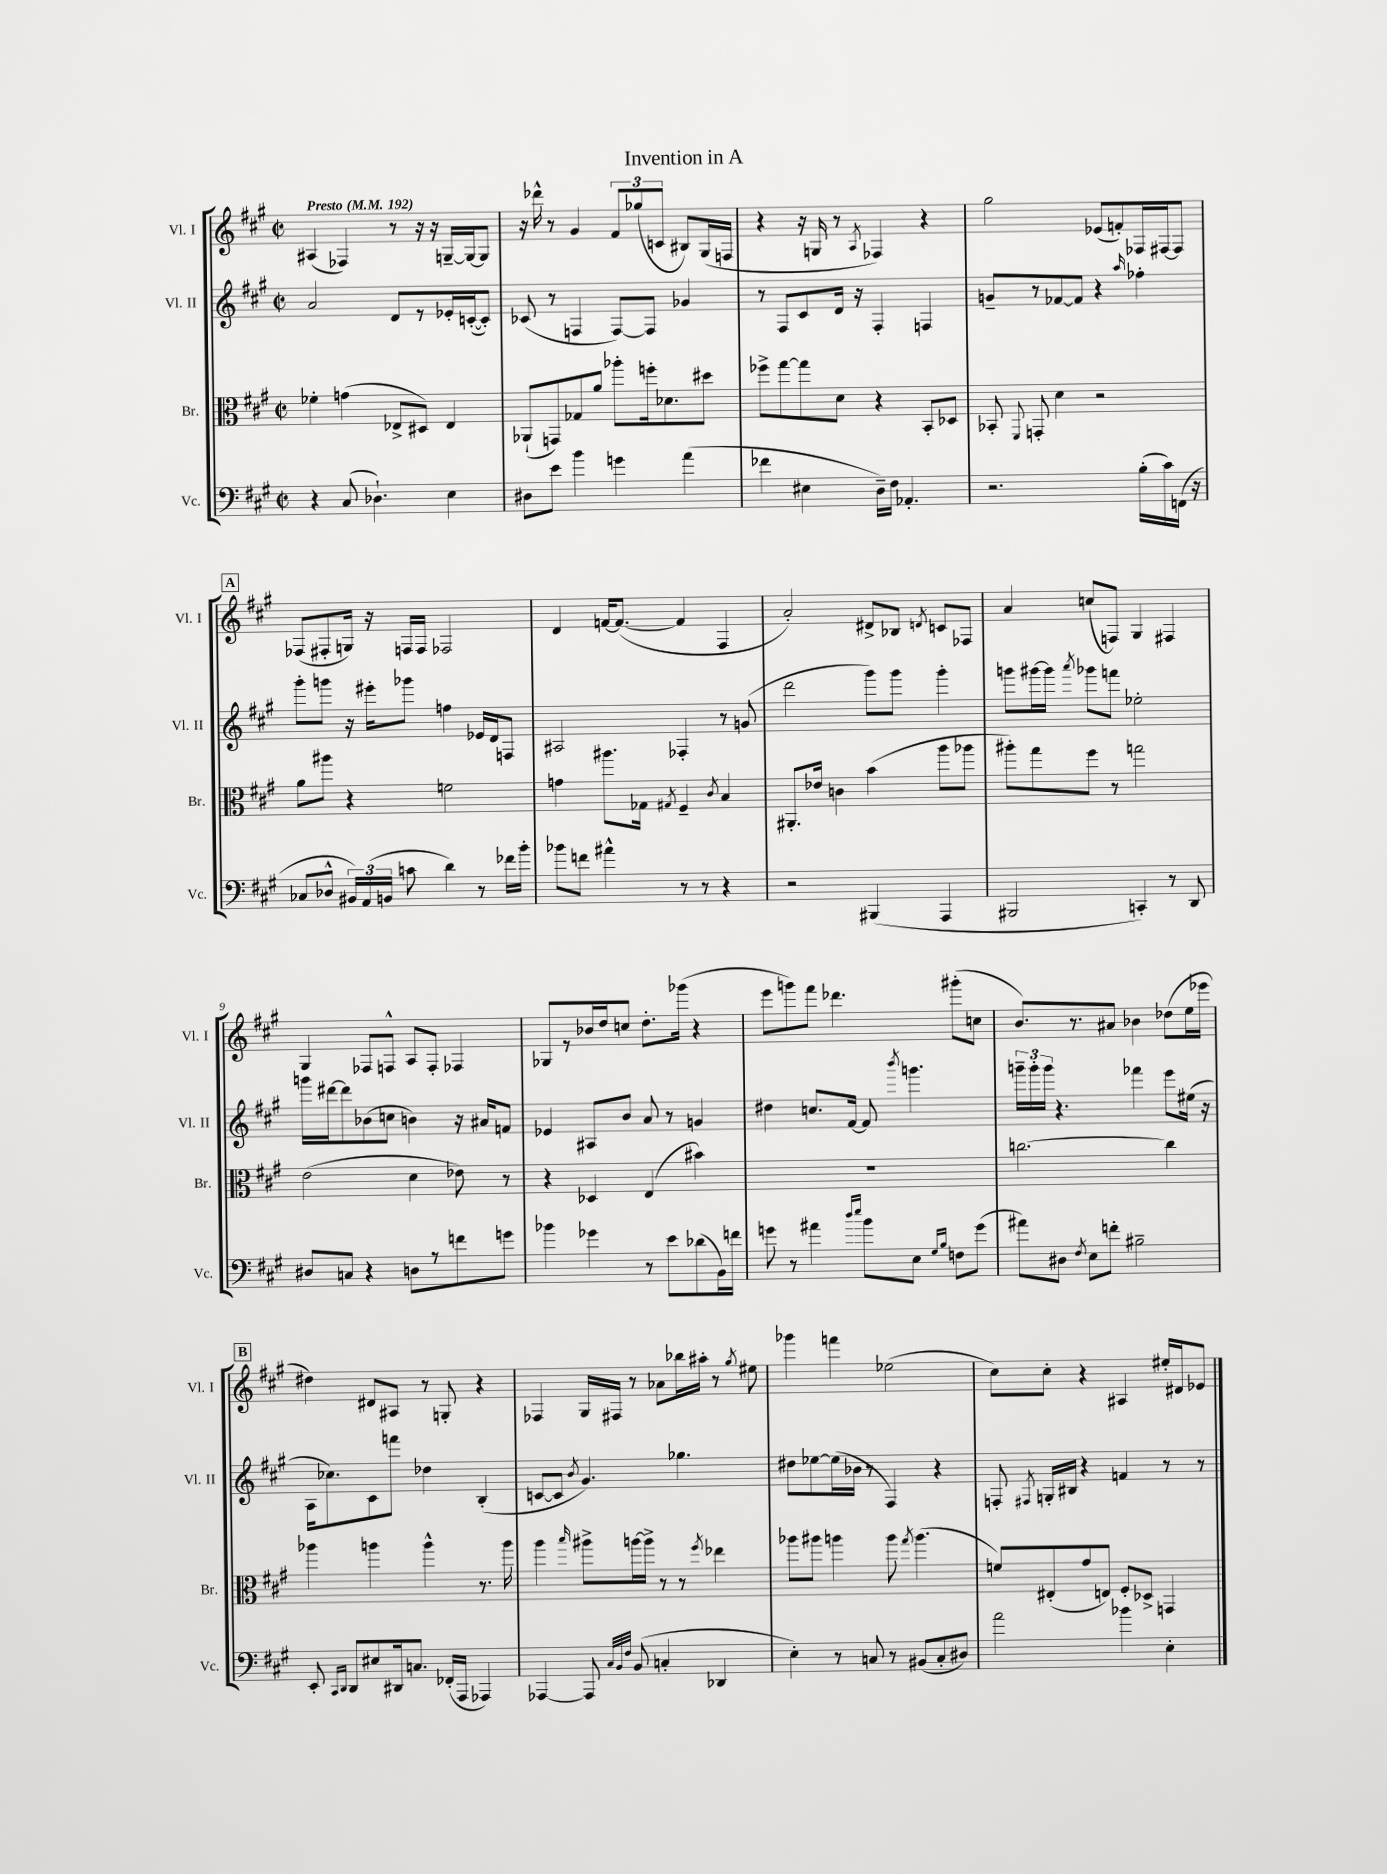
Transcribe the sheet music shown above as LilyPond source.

\header { title = "Invention in A" }
<<
\new StaffGroup <<
\new Staff = "s0" \with { instrumentName = "Vl. I" shortInstrumentName = "Vl. I" } {
    \clef treble \key a \major \defaultTimeSignature \time 2/2 \tempo "Presto" 4 = 192
    \autoBeamOff ais4( fes4) r8 r16 r16 g16[~-- g16~ g8] |
    r16 des'''16-^ r8 gis'4 \tuplet 3/2 { fis'8[ ges''8( c'8] } bis8[) gis16( f16] |
    r4 r16 g16 r8 \acciaccatura { a8 } fes4) r4 |
    gis''2 ees'8[( f'8-.) fes16 fis16~ fis8] |
    \mark \markup { \box "A" } fes8[( fis8-. g16]) r16 f16[ f16] fes2 |
    d'4 f'16[~ f'8.]~( f'4 fis4 |
    a'2-.) dis'8[-> bes8] \acciaccatura { d'8 } c'8[ fes8] |
    a'4 c''8[( f8]) gis4 fis4 |
    gis4 fes8[ f8]-^ a8[ f8]-. fes4 |
    ges8[ r8 bes'16 d''16 c''8] d''8.[-. ges'''16]( r4 |
    e'''8[ g'''8) fis'''8] des'''4. gis'''8[-.( c''8] |
    b'8.[) r8. ais'8] bes'4 des''8[( e''16 ees'''16] |
    \mark \markup { \box "B" } dis''4) dis'8[ ais8] r8 g8-. r4 |
    fes4 gis16[ fis16] r8 aes'8[ bes''16 ais''16]-. r8 \acciaccatura { gis''8 } eis''8 |
    ges'''4 f'''4 ees''2( |
    cis''8[) cis''8]-. r4 ais4 eis''16[-. dis'16 ees'8] \bar "|." |
}
\new Staff = "s1" \with { instrumentName = "Vl. II" shortInstrumentName = "Vl. II" } {
    \clef treble \key a \major \defaultTimeSignature \time 2/2
    \autoBeamOff a'2 d'8[ r8 ees'16-. c'16~-.( c'8]-.) |
    ces'8( r8 f4 f8[~) f8] ges'4 |
    r8 fis8[ cis'8 d'16] r16 fis4-. f4 |
    g'8[-- r8 fes'8~ fes'8] r4 \grace { a''16 } fes''4-. |
    \mark \markup { \box "A" } gis'''8[-. g'''8] r16 eis'''16[-. ges'''8] f''4 ees'16[ d'16 f8] |
    ais2 fes4-. r8 g'8( |
    d'''2 gis'''8[) gis'''8] gis'''4-. |
    g'''8[ gis'''16~ gis'''16] \acciaccatura { a'''8 } ges'''8[ f'''8] ees''2-. |
    g'''16[ dis'''16~ dis'''8 bes'8( c''8] b'4) r16 ais'16[ f'8] |
    ees'4 ais8[ b'8] a'8 r8 g'4 |
    dis''4 c''8.[ fis'16]~ fis'8 \acciaccatura { b'''8 } g'''4. |
    \tuplet 3/2 { g'''16[-- g'''16-. g'''16] } r4. fes'''4 e'''8[ eis''16]( r16 |
    \mark \markup { \box "B" } a16[ ces''8.) cis'8 f'''8] des''4 b4-.( |
    c'8[~ c'8] \acciaccatura { b'8 } gis'4.) ges''4. |
    dis''8[ ees''8~ ees''16( bes'16] r8 fis4) r4 |
    f8-. \acciaccatura { fis8 } g16[-. bis16] r4 f'4 r8 r8 \bar "|." |
}
\new Staff = "s2" \with { instrumentName = "Br." shortInstrumentName = "Br." } {
    \clef alto \key a \major \defaultTimeSignature \time 2/2
    \autoBeamOff fes'4-. g'4( ees8[-> dis8]) ees4 |
    aes,8[-!( g,8) ges8 a'8] aes''8[-. f''16-. des'8. dis''8] |
    fes''8[-> gis''8~ gis''8 d'8] r4 b,8[-. des8] |
    bes,8-. \appoggiatura { fis,8 } g,8-. d'4 r2 |
    \mark \markup { \box "A" } a'8[ ais''8] r4 f'2 |
    g'4 ais''8.[ ges16] \acciaccatura { gis8 } fis4-- \acciaccatura { cis'8 } b4 |
    ais,8.[-. ees'16] c'4 b'4( a''8[ aes''8] |
    ais''8[-.) gis''8 fis''8] r8 g''2 |
    e'2( d'4 ees'8) r8 |
    r4 des4 e4( bis'4) |
    R1 |
    c''2.~ c''4 |
    \mark \markup { \box "B" } aes''4 a''4 a''4-^ r8. a''16 |
    a''4 \grace { b''16 } ais''8[-> a''16~ a''16]-> r8 r8 \acciaccatura { fis''8 } ees''4 |
    aes''8[ ais''8] a''4 a''8 \acciaccatura { gis''8 } a''4.( |
    f'8[) eis8-.( gis'8 e8]) fis8[-. des8]-> g,4 \bar "|." |
}
\new Staff = "s3" \with { instrumentName = "Vc." shortInstrumentName = "Vc." } {
    \clef bass \key a \major \defaultTimeSignature \time 2/2
    \autoBeamOff r4 cis8( des4.-!) e4 |
    dis8[ e'8] b'4 g'4 a'4( |
    fes'4 eis4 d16[--) fis16] aes,4.-. |
    r2. b16[-.( cis'16) f,16]( r16 |
    \mark \markup { \box "A" } ces8[ des8]-^ \tuplet 3/2 { bis,16[) a,16( b,16] } c'8 d'4) r8 fes'16[ b'16]-. |
    bes'8[ f'8] ais'4-^ r8 r8 r4 |
    r2 bis,,4( a,,4 |
    bis,,2 c,4-.) r8 d,8 |
    dis8[ c8] r4 d8[ r8 f'8 g'8] |
    bes'4 ges'4 r8 e'8[ des'8( b,16) f'16] |
    g'8 r8 ais'4 \grace { d''16[ e''16] } b'8[ e8] \grace { gis16[ b16] } f8[ g'8]( |
    ais'8[) dis8] \acciaccatura { fis8 } e8[ f'8]-. bis2-- |
    \mark \markup { \box "B" } e,8-. \grace { cis,16[ d,16] } d,8[ eis8 dis,16 c8.] fes,16[-.( a,,16] aes,,4) |
    aes,,4~ aes,,8 \grace { cis32[ b,32 fis32] } b,8( c4-. des,4 |
    e4-.) r8 c8 r8 bis,8[( c8-. dis8]) |
    a'2 bes'4 e4-. \bar "|." |
}
>>
>>
